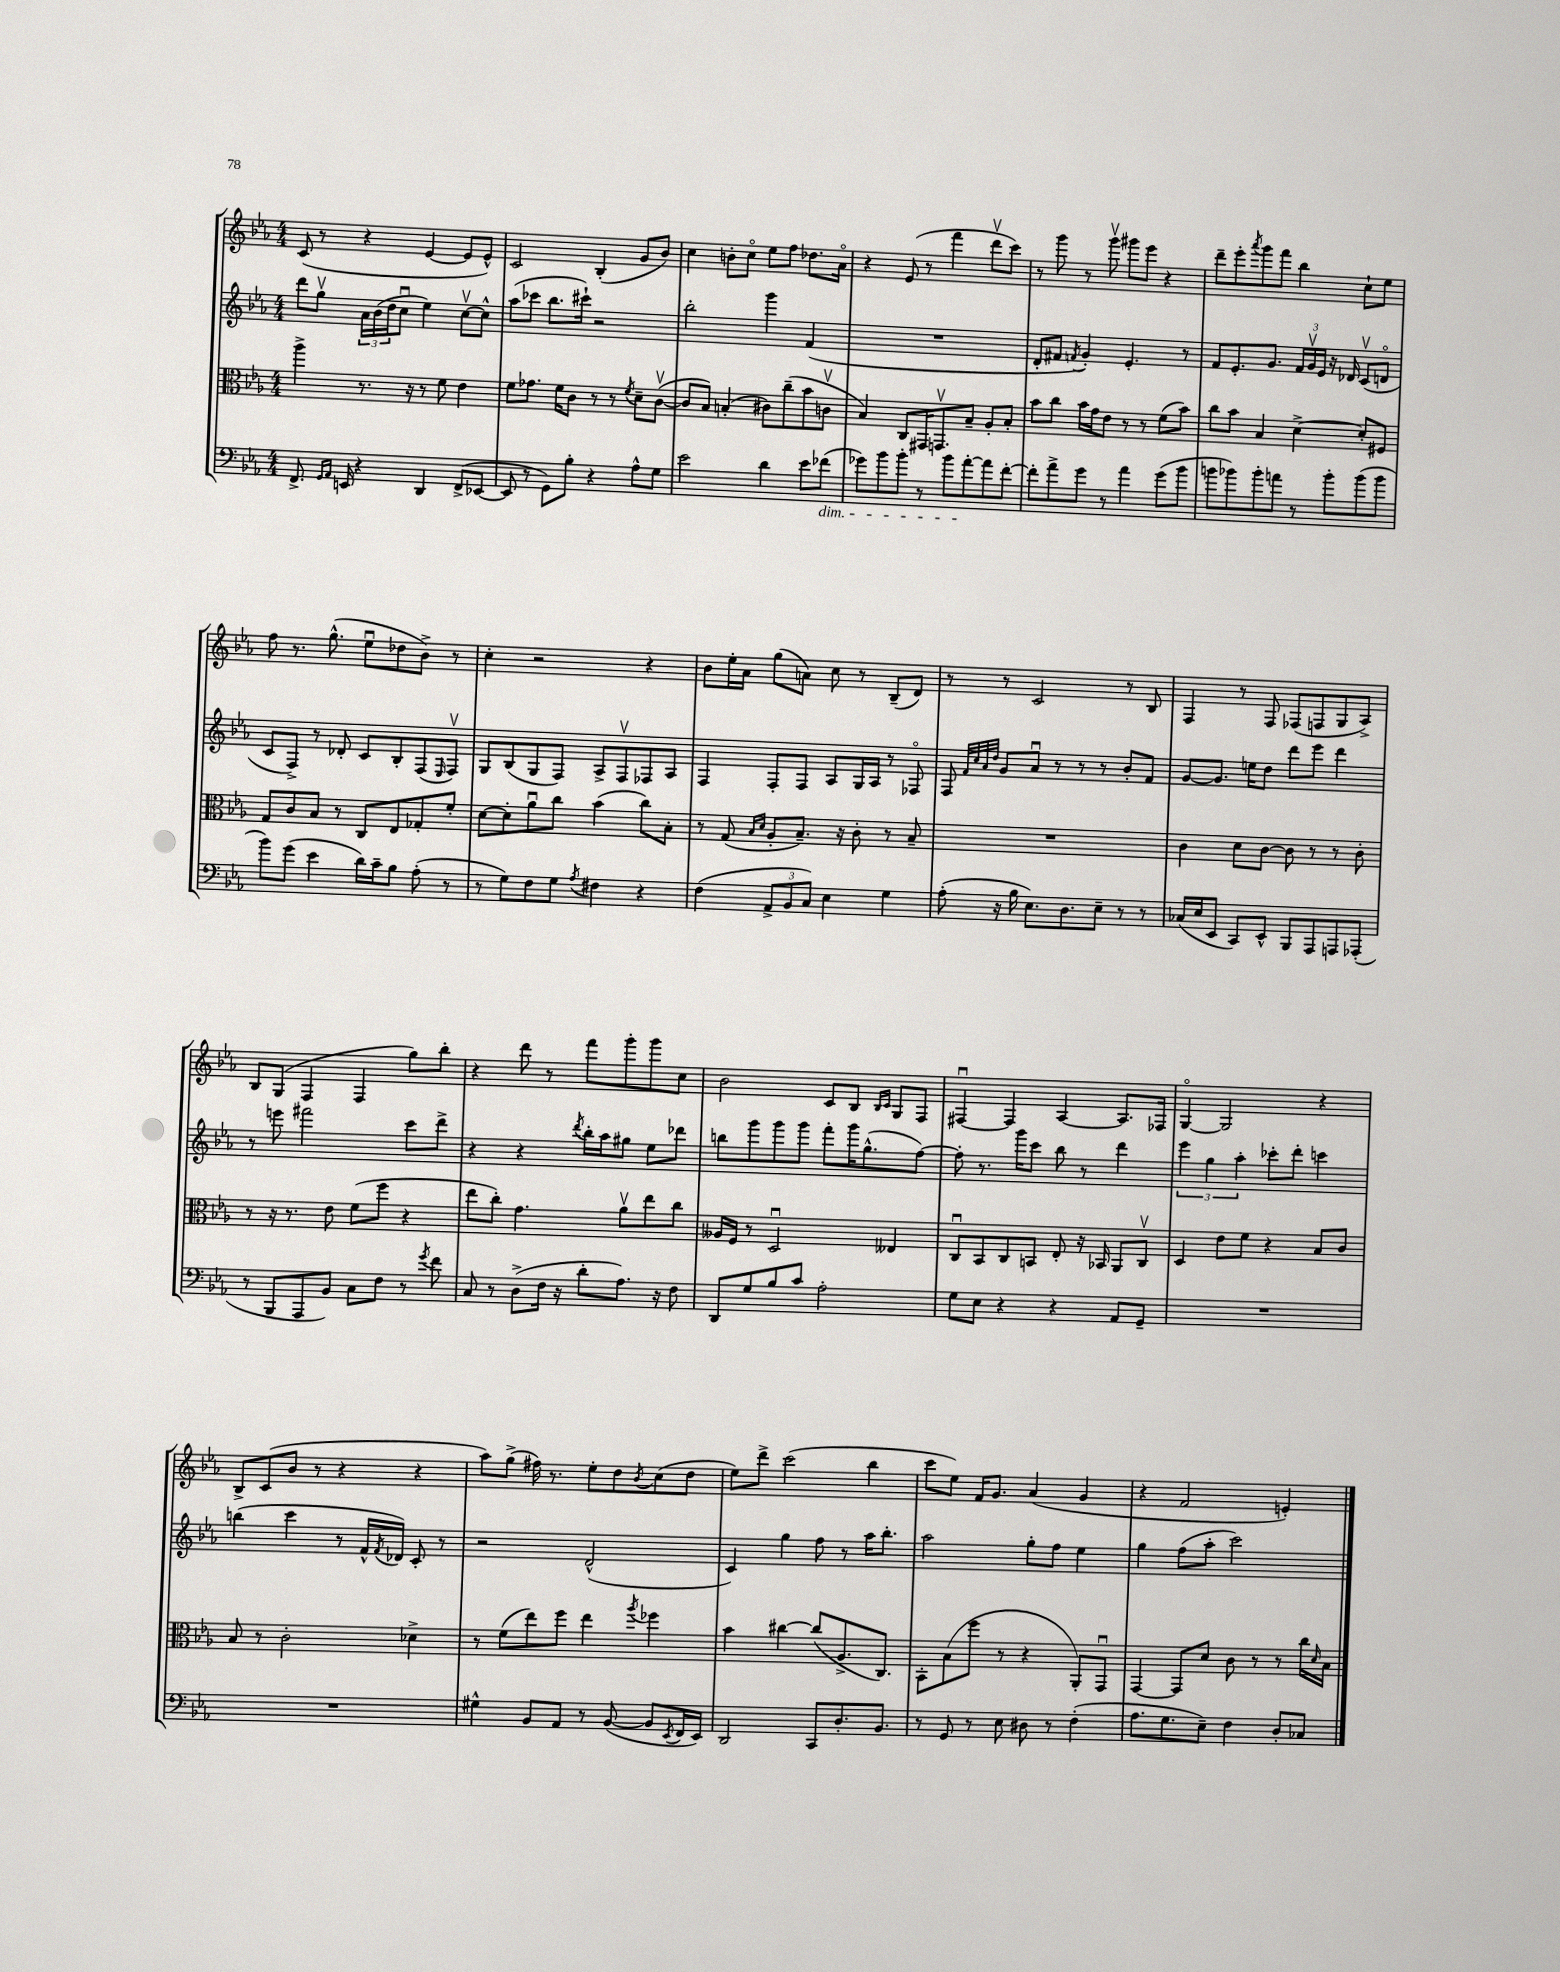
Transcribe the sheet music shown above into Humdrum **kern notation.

**kern	**kern	**kern	**kern
*staff4	*staff3	*staff2	*staff1
*clefF4	*clefC3	*clefG2	*clefG2
*k[b-e-a-]	*k[b-e-a-]	*k[b-e-a-]	*k[b-e-a-]
*M4/4	*M4/4	*M4/4	*M4/4
8.FF^	4aa-^	8ddd	(8c
.	.	8ggv	8r
16qqGG	.	.	.
16qqAA-	.	.	.
16EE	.	.	.
4r	8.r	24a-	4r
.	.	(24b-	.
.	.	24dd	.
.	.	8ccu	.
.	16r	.	.
4DD	8r	4ee-)	[4e-
.	8f	.	.
(8FF^	4e-	[8ccv	8e-]
[8EE-	.	8cc^^]	8e-^^)
=	=	=	=
8EE-]	8f	(8aa-	2c
8r	8.g-	8ccc-	.
8GG)	.	8.bb-	.
.	16f	.	.
8B-'	8c	.	.
.	.	16ccc#`)	.
4r	8r	2r	(4B-'
.	8r	.	.
.	8qf	.	.
8A-^^	8d~	.	8g
8G	([8cv	.	8b-)
=	=	=	=
2e-	8c]	2bb-'	4cc
.	8B-)	.	.
.	(4B'	.	8b'
.	.	.	8cco
4d	8c#)	4ggg	8ee-
.	(8cc~	.	8ff
8e-	8b-	(4f	8.dd-
(8f-	8cv	.	.
.	.	.	16a-o
=	=	=	=
8g-)	4B-)	1r	4r
8b-	.	.	.
8b-'	8C	.	(8e-
8r	16GG#	.	8r
.	8.GGv	.	.
8b-	.	.	4fff
[8a-'	8B-~	.	.
8a-]	8A-'	.	8dddv
[8f'	8B-'	.	8ccc)
=	=	=	=
8f']	8b-	8d'	8r
8a-^	8cc	8f#	8ggg
.	.	8qf	.
8g	16b-	4g')	8r
.	16g	.	.
8r	8e-	.	8gggv
4a-	8r	4.e-'	8ggg#
.	8r	.	8eee-
(8g	(8f	.	4r
8b-	8b-)	8r	.
=	=	=	=
8b	8cc	8f	8ddd~
8b-)	8b-	8.e-'	8eee-'
.	.	.	8qaaa-
8b-'	4B-	.	8ggg
.	.	8.g	.
8a	.	.	8fff
8r	[4d^	24f	4bb-
.	.	24gv	.
.	.	24e-	.
8b-'	.	16r	.
.	.	16d-	.
(8b-	8d']	(8cv	8cc`
8b-	8F#	8do	8ee-
=	=	=	=
8b-)	8G	8c	8ff
(8g	8c	8F^)	8.r
4e-	8B-	8r	.
.	.	.	(8.gg^^
.	8r	8d-'	.
16d)	8C	8c	8ee-u
16c~	.	.	.
8B-	8E-	8B-'	8dd-
(8A-'	8G-'	(8F	8b-^)
.	.	16qqE-	.
8r	8f'	8Fv)	8r
=	=	=	=
8r	[8d	8G	4cc'
8G)	8d']	(8B-	.
8F	8a-u	8G	2r
8G	8cc	8F)	.
8qA-	.	.	.
4F#	(4b-	8A-^	.
.	.	8Fv	.
4r	8cc)	8F-	4r
.	8B-'	8A-	.
=	=	=	=
(4F	8r	4F	8b-
.	(8G	.	16ee-'
.	.	.	16a-
.	16qqB-	.	.
.	16qqd	.	.
12AA-^	8A-'	8F'	(8gg
12BB-	.	.	.
.	8.B-~)	8F	8a)
12C)	.	.	.
4E-	.	8A-	8cc
.	16r	.	.
.	8c'	16G	8r
.	.	16A-	.
4G	8r	8r	(8B-~
.	8B-~	8F-o	8d)
=	=	=	=
(8A-'	1r	8F	8r
.	.	32qqf	.
.	.	32qqcc	.
.	.	32qqa-	.
.	.	32qqdd	.
16r	.	8g	8r
16B-	.	.	.
8.E-)	.	8a-u	2c
.	.	8r	.
8.D	.	.	.
.	.	8r	.
8E-~	.	8r	.
8r	.	8b-'	8r
8r	.	8f	8B-
=	=	=	=
(16C-	4c	[8g	4F
16E-	.	.	.
8EE-	.	8.g]	.
8CC)	8d	.	8r
.	.	16ee	.
8EE-^^	[8c	8dd	8F
8BBB-	8c]	8ddd	(8F-
8AAA-	8r	8eee-	8F
8AAA	8r	4ddd	8G
(8AAA-'	8c'	.	8A-^)
=	=	=	=
8r	8r	8r	8B-
8BBB-	16r	8eee	(8G
.	8.r	.	.
8AAA-	.	2fff#	4F
8BB-)	8e-	.	.
8C	(8f	.	4F
8F	8ff	.	.
8r	4r	8ccc	8gg)
8qg	.	.	.
8f	.	8ddd^	8bb-'
=	=	=	=
8C	8ee-	4r	4r
8r	8cc')	.	.
(8D^	4.g	4r	8ddd
16F	.	.	8r
16r	.	.	.
.	.	8qddd	.
8d'	.	16bb-'	8fff
.	.	16aa-	.
8.A-)	8a-v	8gg#	8ggg'
.	8ee-	8ee-	8ggg
16r	.	.	.
8F	8cc	8ddd-	8cc
=	=	=	=
8DD	16A--	8bb	2b-
.	16F	.	.
8G	8r	8ggg	.
8B-	2Du	8ggg	.
8c	.	8ggg	.
2A-'	.	8fff'	8c
.	.	16ggg	8B-
.	.	(8.gg^^	.
.	.	.	16qqB-
.	.	.	16qqc
.	4E--	.	8G
.	.	[8ff)	8F
=	=	=	=
8G	8Cu	8ff']	[4F#u
8E-	8BB-	8.r	.
4r	8C	.	4F#]
.	.	16ggg	.
.	8BB	8ccc	.
4r	8E-'	8bb-	[4A-
.	16r	8r	.
.	16BB-	.	.
8AA-	8AA-	4ddd	8.A-]
8GG~	8Cv	.	.
.	.	.	16F-
=	=	=	=
1r	4D	6eee-	[4Go
.	.	6gg	.
.	8e-	.	2G]
.	.	6aa-'	.
.	8f	.	.
.	4r	8ccc-'	.
.	.	8ddd'	.
.	8B-	4ccc	4r
.	8c	.	.
=	=	=	=
1r	8B-	(4bb	8B-^
.	8r	.	(8c
.	2c'	4ccc	8b-
.	.	.	8r
.	.	8r	4r
.	.	16f^^	.
.	.	8qf	.
.	.	16d-)	.
.	4d-^	8c'	4r
.	.	8r	.
=	=	=	=
4G#^^	8r	2r	8aa-)
.	(8f	.	(8gg^
8BB-	8ee-)	.	16ff#)
.	.	.	8.r
8AA-	8ff	.	.
8r	4ee-	(2d^^	8ee-'
([8BB-	.	.	8dd
.	8qaa-	.	8qb-
8BB-]	4ff-	.	(8cc
8qEE-	.	.	.
16FF	.	.	8dd
16EE-)	.	.	.
=	=	=	=
2DD	4b-	4c)	8ee-)
.	.	.	8ddd^
.	[4cc#	4gg	(2ccc
8CC	(8cc#]	8ff	.
8.D'	8.A-^	8r	.
.	.	16aa-	4bb-
8.BB-	8.C)	8.bb-'	.
=	=	=	=
8r	8BB-'	2aa-	8ccc
8GG	(8B-	.	8ee-)
8r	8ff	.	16f
.	.	.	8.g
8E-	8r	.	.
8D#	4r	8gg'	(4a-
8r	.	8ff	.
(4F'	8AA-')	4ee-	4g
.	8GGu	.	.
=	=	=	=
8.A-	[4GG	4gg	4r
8.G	.	.	.
.	8GG]	(8ff	2f
8E-~)	8d	8aa-'	.
4F	8c	2ccc)	.
.	8r	.	.
8D'	8r	.	4e')
8C-	16cc	.	.
.	16qqd	.	.
.	16B-	.	.
==	==	==	==
*-	*-	*-	*-
